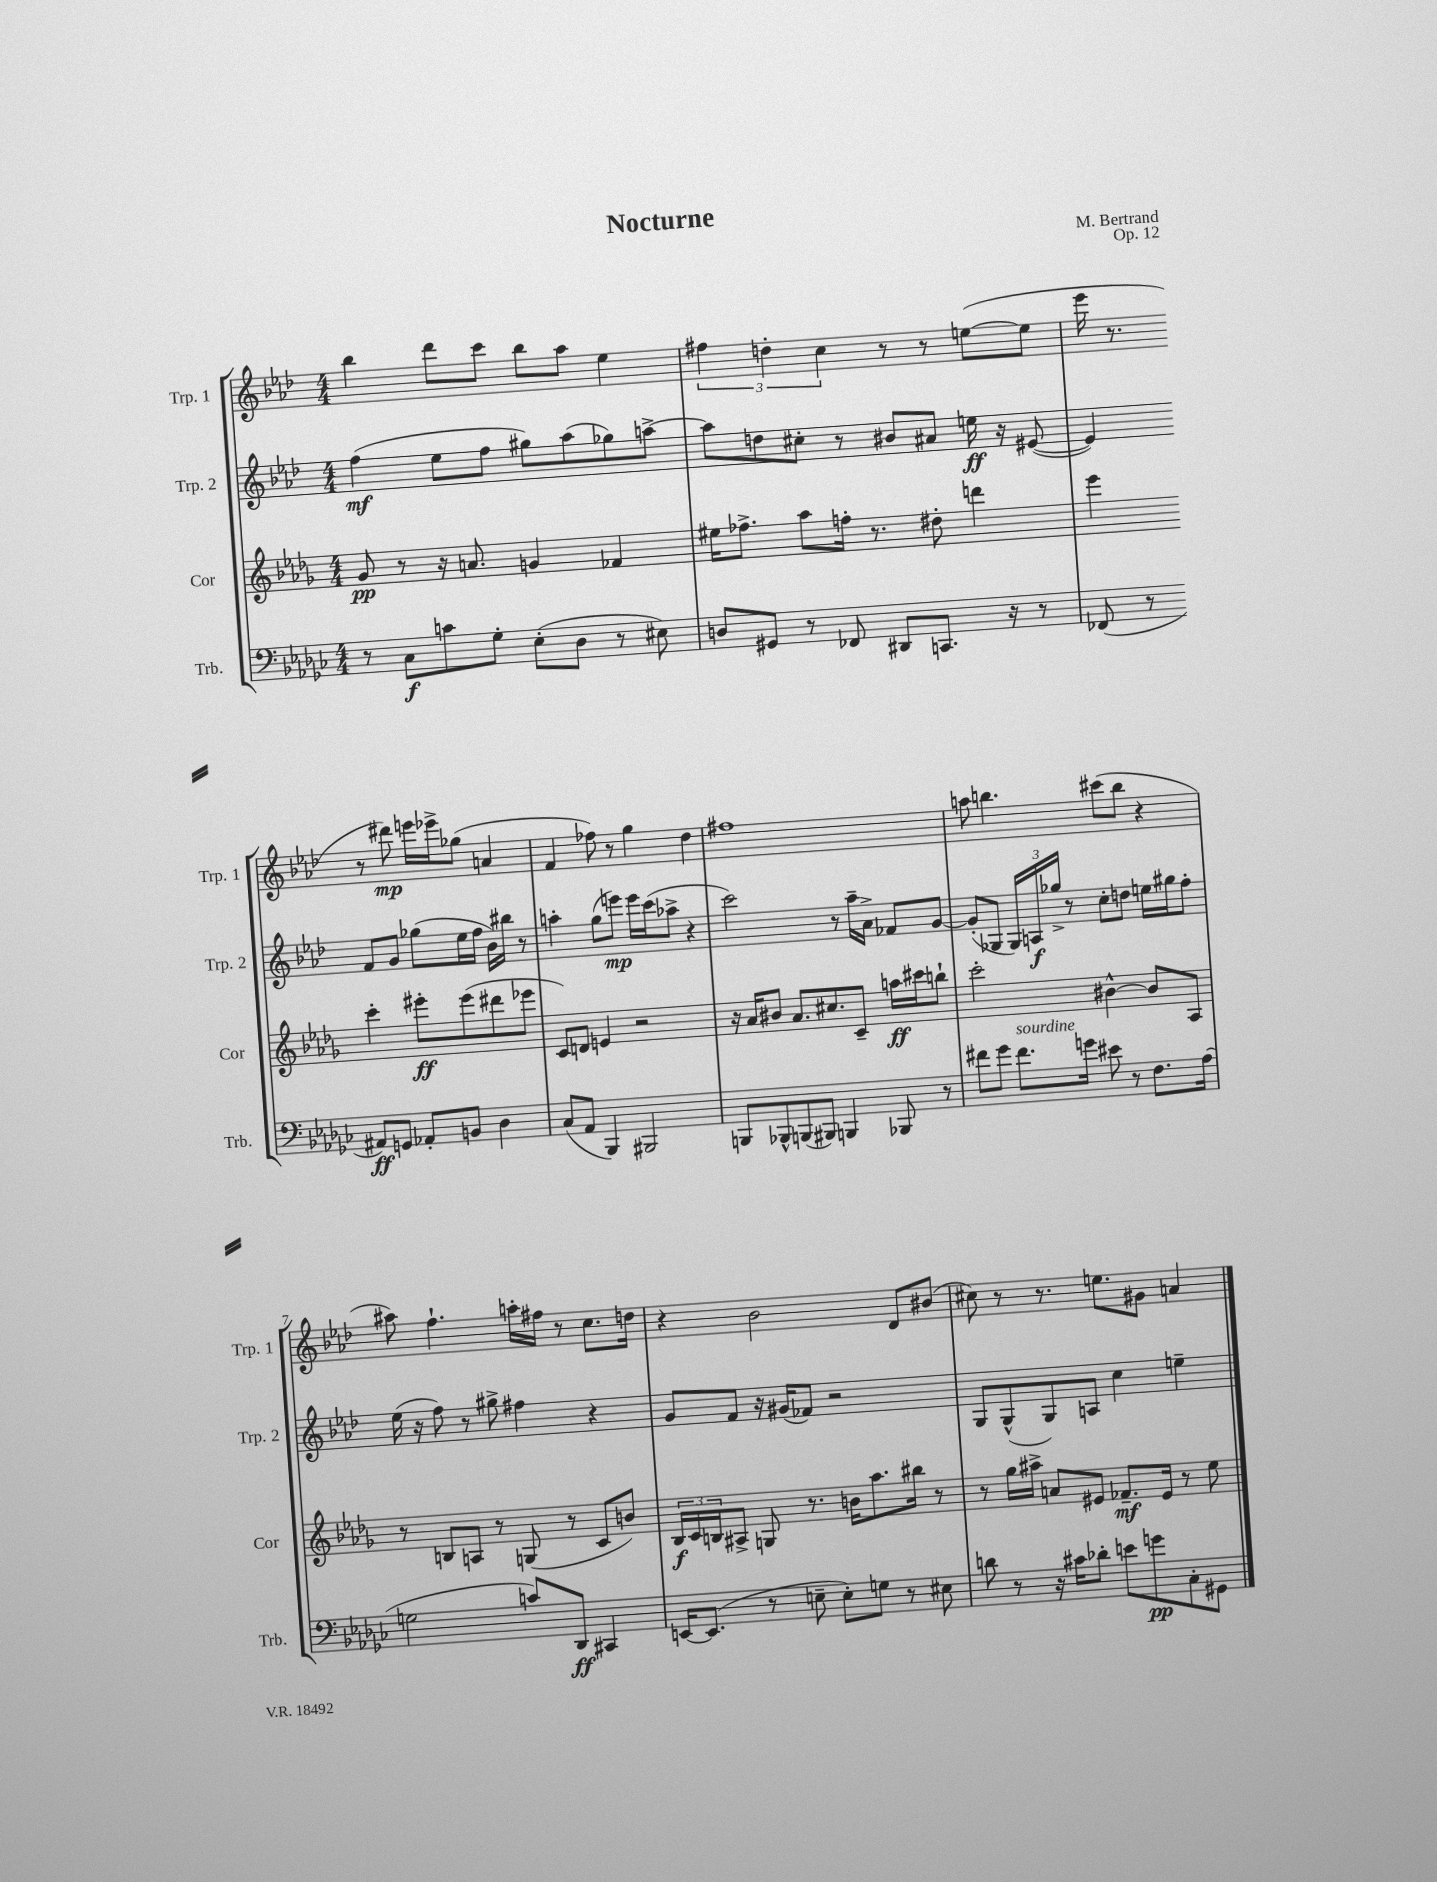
\header { title = "Nocturne" composer = "M. Bertrand" opus = "Op. 12" }
<<
\new StaffGroup <<
\new Staff = "s0" \with { instrumentName = "Trp. 1" shortInstrumentName = "Trp. 1" } {
    \clef treble \key aes \major \numericTimeSignature \time 4/4
    bes''4 des'''8 c'''8 bes''8 aes''8 ees''4 |
    \tuplet 3/2 { fis''4 d''4-. c''4 } r8 r8 e''8~( e''8 |
    ees'''16 r8. r8 dis'''8\mp) e'''16 ees'''16-> ges''8( a'4 |
    f'4 fes''8) r8 g''4 des''4 |
    fis''1 |
    a''8 b''4. cis'''8( b''8 r4 |
    ais''8) f''4.-! a''16-. fis''16 r8 c''8. d''16 |
    r4 bes'2 des'8 bis'8( |
    cis''8) r8 r8. e''8. gis'8 a'4 \bar "|." |
}
\new Staff = "s1" \with { instrumentName = "Trp. 2" shortInstrumentName = "Trp. 2" } {
    \clef treble \key aes \major \numericTimeSignature \time 4/4
    f''4\mf( ees''8 f''8 gis''8) aes''8( ges''8) a''8~-> |
    a''8 d''8 cis''8-. r8 bis'8 ais'8 e''16\ff r16 eis'8~( |
    eis'4) f'8 g'8 ges''8( ees''16 f''16 bes'16) bis''16 r8 |
    a''4-. g''8( e'''8\mp) e'''16 c'''16( aes''8-> r4 |
    c'''2) r8 aes''16-- aes'16-> fes'8 g'8~ |
    g'8-.( ges8 \tuplet 3/2 { ges16) a16\f ges''16-> } r8 c''8-. d''8 e''16 gis''16 f''8-. |
    ees''16( r16 f''8) r8 gis''8-> fis''4 r4 |
    g'8 f'8 r16 gis'16( fes'8) r2 |
    g8 g8-^( g8) a8 c''4 e''4-- \bar "|." |
}
\new Staff = "s2" \with { instrumentName = "Cor" shortInstrumentName = "Cor" } {
    \clef treble \key des \major \numericTimeSignature \time 4/4
    ges'8\pp r8 r16 a'8. g'4 fes'4 |
    eis''16 fes''8.-> aes''8 f''16-. r8. dis''8-. d'''4 |
    ees'''4 c'''4-. eis'''8-.\ff eis'''8( dis'''8 ees'''8 |
    c'8) d'8 e'4 r2 |
    r16 aes'16 bis'8 aes'8. cis''8. c'8-- a''16\ff cis'''16 b''8-! |
    c'''2-. bis'4~-^ bis'8 aes8 |
    r8 b8 a8 r8 g8( r8 c'8 b'8) |
    \tuplet 3/2 { bes16\f c'16 b16 } ais8-> g8 r8. b'16 aes''8. bis''16 r8 |
    r8 ges''16 ais''16-> a'8 eis'8 fes'8.--\mf eis'16 r8 ees''8 \bar "|." |
}
\new Staff = "s3" \with { instrumentName = "Trb." shortInstrumentName = "Trb." } {
    \clef bass \key ges \major \numericTimeSignature \time 4/4
    r8 ces8\f c'8 ges8-. ees8-.( des8 r8 eis8) |
    d8 gis,8 r8 fes,8 dis,8 c,8. r16 r8 |
    fes,8( r8 ais,8\ff) g,8 aes,8-. b,8 des4 |
    ces8( aes,8 bes,,4) bis,,2 |
    b,,8 bes,,8-^ b,,8( bis,,8) b,,4 bes,,8 r8 |
    fis'8 ges'8 fis'8.^\markup { \italic "sourdine" } g'16 eis'8 r8 f8. aes16( |
    g2 c'8) des,8\ff cis,4 |
    e,16~ e,8.( r8 e8-- e8-.) g8 r8 eis8 |
    d'8 r8 r16 cis'16 des'8-. e'8 g'8\pp ces8-. gis,8 \bar "|." |
}
>>
>>
